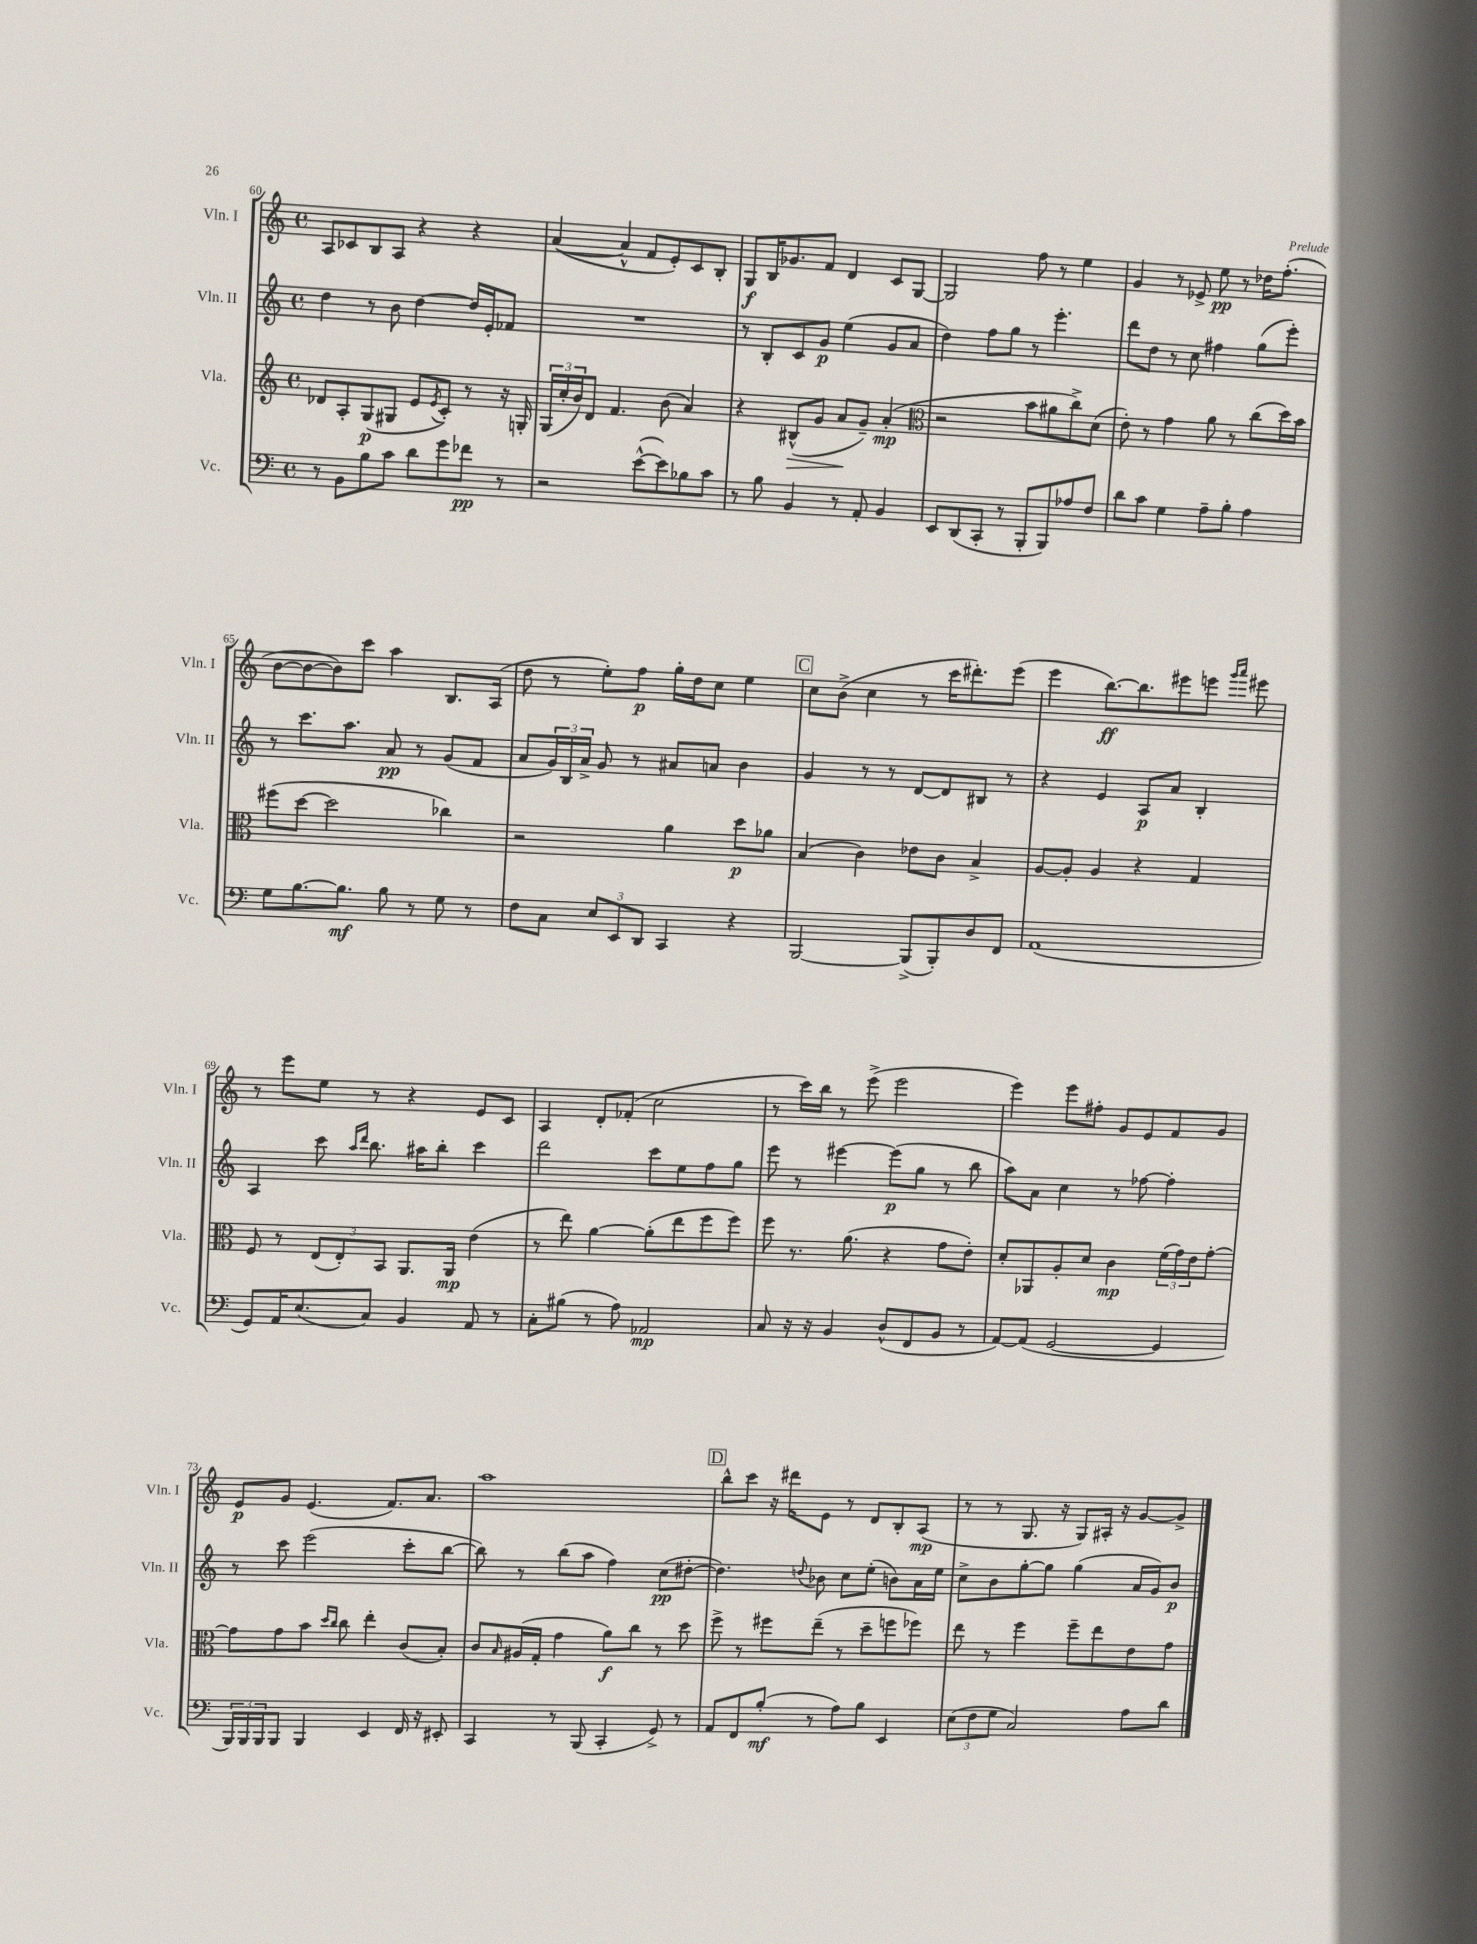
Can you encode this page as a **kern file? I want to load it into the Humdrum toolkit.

**kern	**kern	**kern	**kern
*staff4	*staff3	*staff2	*staff1
*clefF4	*clefG2	*clefG2	*clefG2
*k[]	*k[]	*k[]	*k[]
*M4/4	*M4/4	*M4/4	*M4/4
*met(c)	*met(c)	*met(c)	*met(c)
8r	8d-	4dd	8A
8BB	8A'	.	8c-
8B	(8G	8r	8B
8c	8G#	8b	8A
8d	8e	[4dd	4r
.	8qe	.	.
8g	8c')	.	.
8f-	8r	16dd]	4r
.	.	16e'	.
8r	16r	8f-	.
.	16G'	.	.
=	=	=	=
2r	(24G	1r	([4a
.	24cc'	.	.
.	24b)	.	.
.	8d	.	.
.	4.f	.	4a^^]
([8e^^	.	.	8f
8e])	(8b	.	8e')
8B-	4a)	.	8c
8c	.	.	8B'
=	=	=	=
8r	4r	8r	8G
8B	.	8B'	16B
.	.	.	8.g-
4BB	(8B#^^	8c	.
.	8g	8g	8f
8r	8a	(4ee	4d
8AA'	8g~)	.	.
4BB	(4a'	8g	8c
.	.	8a	[8G
=	=	=	=
*	*clefC3	*	*
8EE	2r	4dd)	2G]
(8DD	.	.	.
8CC'	.	8ff	.
8r	.	8gg	.
8BBB'	8b	8r	8ff
8BBB)	8a#	4.eee'	8r
8A-	8cc^)	.	4ee
8F	(8d	.	.
=	=	=	=
8d	8e')	8ddd	4g
8c	8r	8dd	.
4G	4g	8r	8r
.	.	8cc	8e-^
8A~	8a	4ff#	8ee
8B'	8r	.	8r
4A	(8cc	(8gg	16dd-
.	.	.	(8.ff'
.	16dd)	8eee')	.
.	16b	.	.
=	=	=	=
8G	(8ff#	8r	[8b
[8.B	[8dd	8.ccc	8b_
.	2dd]	.	8b])
8.B]	.	8.aa	.
.	.	.	8ccc
8B	.	8a	4aa
8r	.	8r	.
8G	4cc-)	(8g	8.B
8r	.	8f	.
.	.	.	(16A
=	=	=	=
8F	2r	8a	8dd
8C	.	24g)	8r
.	.	24B	.
.	.	24a^	.
12E	.	8g	8ee')
12EE	.	.	.
.	.	8r	8ff
12DD	.	.	.
4CC	4a	8a#	16gg'
.	.	.	16dd
.	.	8a	8cc
4r	8dd	4b	4ee
.	8a-	.	.
=	=	=	=
[2BBB	(4B	4g	8cc
.	.	.	(8b^
.	4c)	8r	4cc
.	.	8r	.
(8BBB^]	8e-	[8d	8r
8BBB')	8c	8d]	16ccc
.	.	.	8.ddd#')
8D	4B^	8B#	.
8FF	.	8r	(8eee
=	=	=	=
(1AA	[8A	4r	4eee
.	8A']	.	.
.	4A	4e	[8.bb)
.	.	.	8.bb]
.	4r	8A	.
.	.	8a	8eee#
.	4G	4B'	8eee
.	.	.	16qqggg
.	.	.	16qqaaa
.	.	.	8eee#
=	=	=	=
8GG)	8F	4A	8r
16AA	8r	.	8eee
(8.E	.	.	.
.	(12E	8ccc	8ee
.	12E')	.	.
.	.	16qqaa	.
.	.	16qqddd	.
8C)	.	8.bb	8r
.	12BB	.	.
4BB	8.AA	.	4r
.	.	16aa#	.
.	.	8bb'	.
.	16AA	.	.
8AA	(4e	4ccc	8e
8r	.	.	8c
=	=	=	=
8C'	8r	2ddd	4A
(8B#	8ee)	.	.
8r	[4a	.	8d'
8A)	.	.	(8f-'
2AA-	(8a']	8ccc	2cc
.	8ee	8ee	.
.	8ff	8ff	.
.	8ff)	8gg	.
=	=	=	=
8C	8ff	8eee	8r
16r	8.r	8r	16ccc)
16r	.	.	16bb
4BB	.	[4eee#	8r
.	(8.a	.	.
.	.	.	(8eee^
(8D^^	4r	(8eee#]	2eee
8FF	.	8gg	.
8BB	8g	8r	.
8r	8e')	8bb	.
=	=	=	=
[8AA)	8d'	8aa)	4eee)
(8AA]	8AA-	8a	.
[2GG	8A'	4cc	8eee
.	8d	.	8ff#'
.	4c	8r	8g
.	.	[8ff-	8e
4GG]	(24f	4ff-']	8f
.	24g)	.	.
.	24e	.	.
.	[8g'	.	8g
=	=	=	=
24BBB)	8g]	8r	8e
24BBB	.	.	.
24BBB	.	.	.
8BBB	8g	8ccc	8g
4BBB	8b	(2eee	(4.e
.	16qqdd	.	.
.	16qqcc	.	.
.	8cc	.	.
4EE	4ee'	.	.
.	.	.	8.f)
16FF	(8c	8ccc'	.
16r	.	.	8.a
8EE#'	8B')	[8bb	.
=	=	=	=
4CC	8c	8bb])	1aa
.	16qqB	.	.
.	(16A#	8r	.
.	16G'	.	.
8r	4g	(8bb	.
(8BBB	.	8aa	.
4CC'	8a)	4ff)	.
.	8cc	.	.
8GG^)	8r	(8cc	.
8r	8dd	[8dd#'	.
=	=	=	=
8AA	8ff^	4.dd#])	8bb^^
8FF	8r	.	8ccc
(8B'	8ff#	.	16r
.	.	.	16ddd#
.	.	8qqdd	.
8r	(8ee~	8b-	8e
8A)	8r	8cc	8r
8B	8dd~	(8ee'	8d
4EE	8ff	8b)	8B'
.	8ff-)	16a	(8A
.	.	16ee	.
=	=	=	=
(12E	8ee	8cc^	8r
12F	.	.	.
.	8r	8b	8r
12G	.	.	.
2C)	4ff	[8gg'	8.G
.	.	8gg]	.
.	.	.	16r
.	8ff~	(4gg	8G)
.	8ee	.	16A#'
.	.	.	16r
8A	8e	16a	[8g
.	.	16g)	.
8d	8g	8b	8g^]
==	==	==	==
*-	*-	*-	*-
